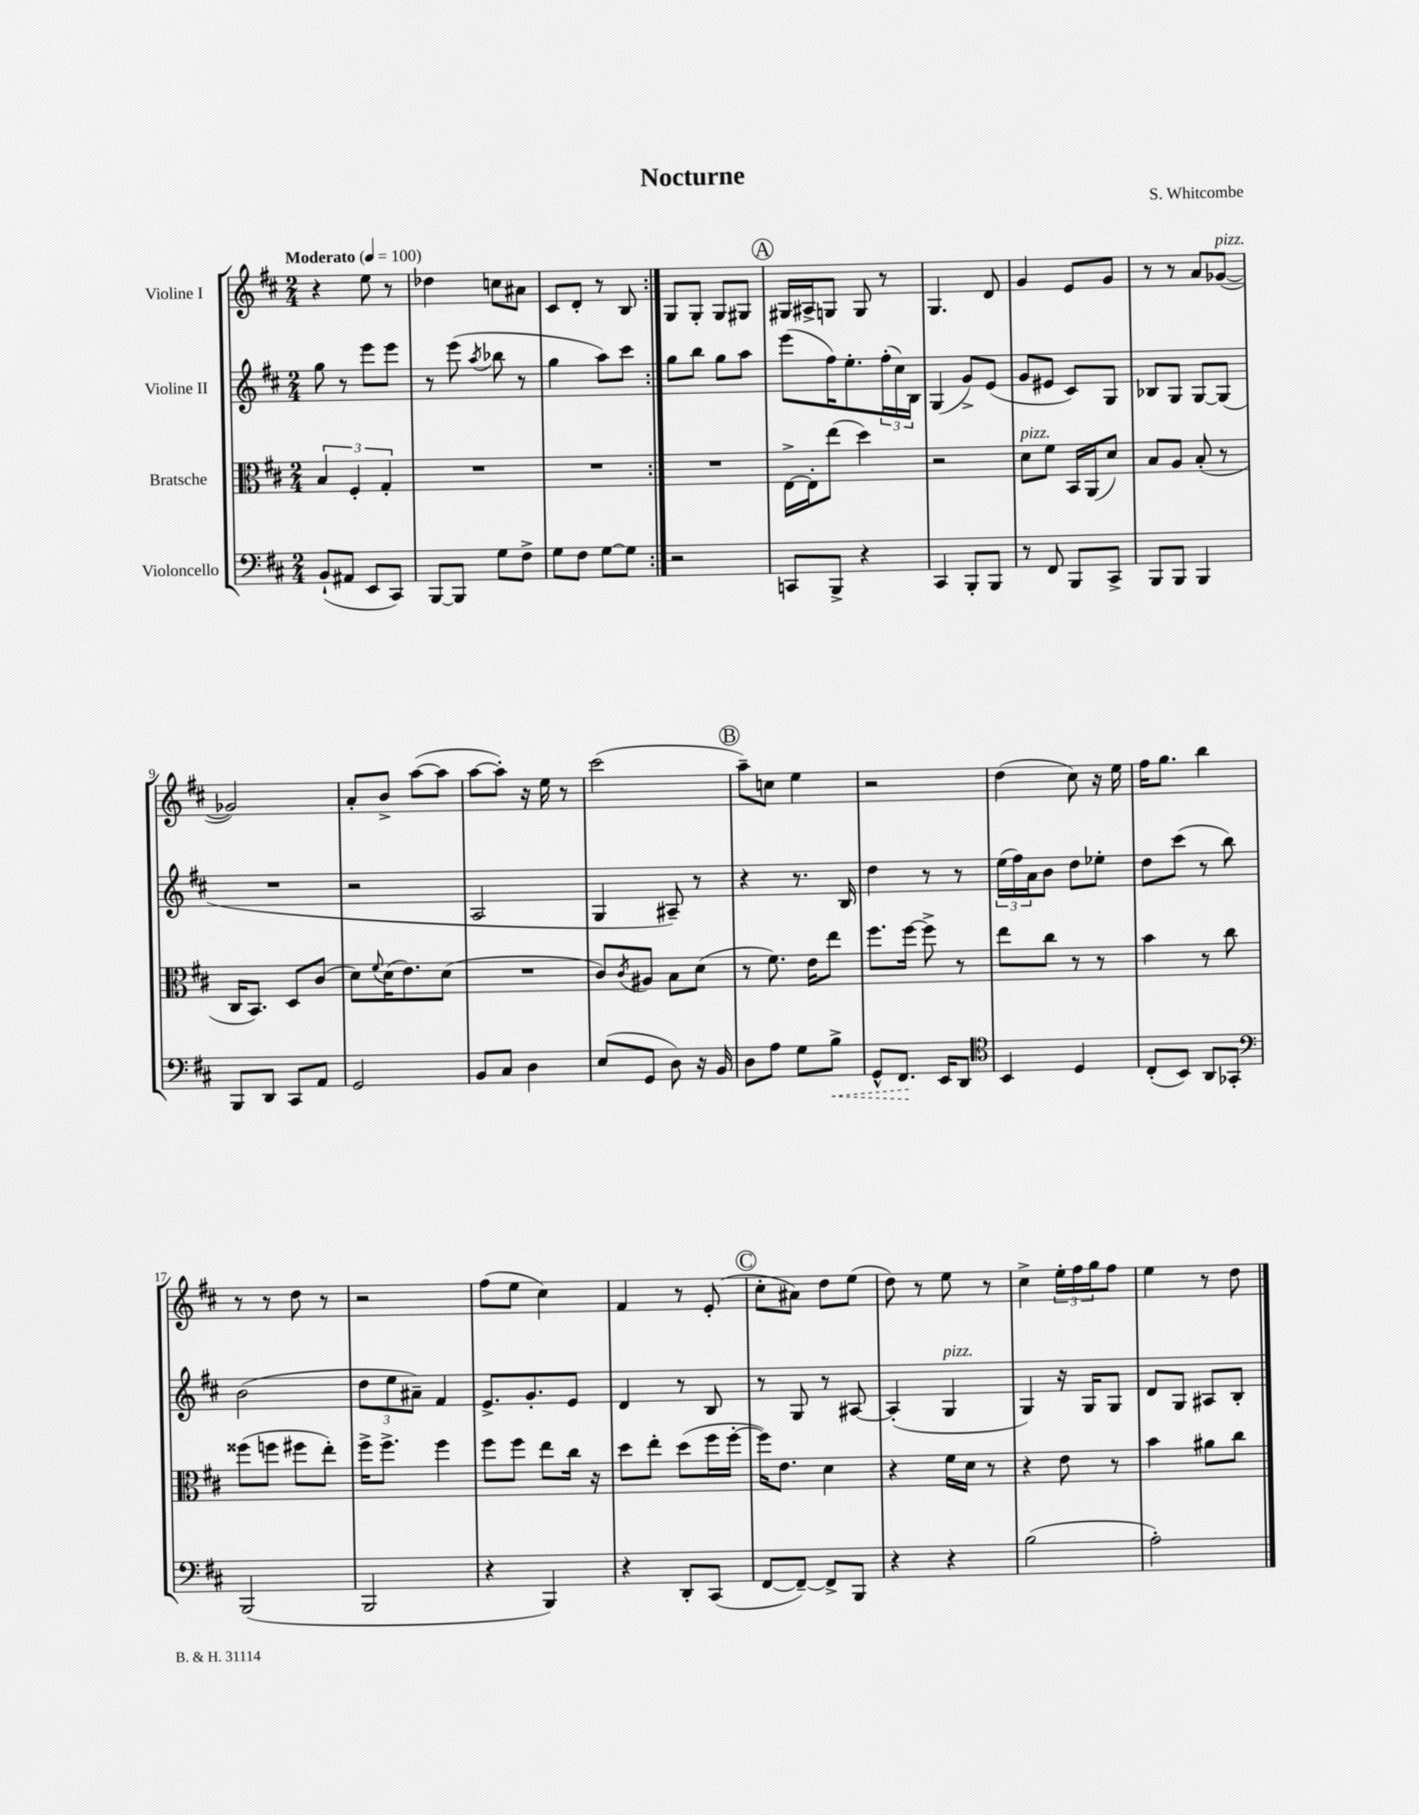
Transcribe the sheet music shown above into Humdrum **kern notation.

**kern	**dynam	**kern	**kern	**kern
*part4	*part4	*part3	*part2	*part1
*staff4	*staff4	*staff3	*staff2	*staff1
*I"Violoncello	*	*I"Bratsche	*I"Violine II	*I"Violine I
*clefF4	*	*clefC3	*clefG2	*clefG2
*k[f#c#]	*	*k[f#c#]	*k[f#c#]	*k[f#c#]
*M2/4	*	*M2/4	*M2/4	*M2/4
*MM100	*	*MM100	*MM100	*MM100
=1	=1	=1	=1	=1
!	!	!	!	!LO:TX:a:B:t=Moderato
(8BB`/L	.	6B/	8gg\	4r
8AA#X/J	.	.	8r	.
.	.	6F#'/	.	.
8EE/L	.	.	8eee\L	8ee\
.	.	6G'/	.	.
8CC#/J)	.	.	8eee\J	8r
=2	=2	=2	=2	=2
[8BBB/L	.	2r	8r	4dd-X\
8BBB/J]	.	.	(8eee\	.
.	.	.	8qaa/	.
8G\L	.	.	8bb-X\	8ccn\L
8F#^\J	.	.	8r	8a#X\J
=3	=3	=3	=3	=3
8G\L	.	2r	4gg\	8c#/L
8F#\J	.	.	.	8d'/J
[8G\L	.	.	8aa\L)	8r
8G\J]	.	.	8ccc#\J	8B/
=4:|!	=4:|!	=4:|!	=4:|!	=4:|!
2r	.	2r	8gg\L	8G/L
.	.	.	8bb\J	8G'/J
.	.	.	8gg\L	8G/L
.	.	.	8aa\J	8G#X/J
!!LO:REH:place=s1:t=A
=5	=5	=5	=5	=5
8CCn/L	.	[16E^\LL	(8eee\L	16G#X/LL
.	.	16E'\J]	.	16A#X^/J
8BBB^/J	.	(8ee\J	16ff#\K)	8Gn/J
.	.	.	8.ee'\	.
4r	.	4dd\)	.	8G/
.	.	.	(24ff#'\L	8r
.	.	.	24cc#\)	.
.	.	.	24B\JJ	.
=6	=6	=6	=6	=6
4CC#/	.	2r	(4G/	4.G/
8BBB'/L	.	.	8g^/L)	.
8BBB/J	.	.	(8e/J	8d/
=7	=7	=7	=7	=7
!	!	!LO:TX:a:i:t=pizz.	!	!
8r	.	8d\L	8g/L	4g/
8FF#/	.	8f#\J	8e#X/J	.
8BBB/L	.	16BB/LL	8c#/L)	8e/L
.	.	(16AA/J	.	.
8CC#^/J	.	8d/J)	8G/J	8g/J
=8	=8	=8	=8	=8
8BBB/L	.	8B/L	8B-X/L	8r
8BBB/J	.	8A/J	8G/J	8r
4BBB/	.	(8B'/	[8G/L	8a/L
!	!	!	!	!LO:TX:a:i:t=pizz.
.	.	8r	(8G/J]	([8g-X/J
!!LO:LB:g=z
=9	=9	=9	=9	=9
8BBB/L	.	16C#/KL	2r	2g-X/])
.	.	8.BB/J)	.	.
8DD/J	.	.	.	.
8CC#/L	.	8D/L	.	.
8AA/J	.	(8c#/J	.	.
=10	=10	=10	=10	=10
2GG/	.	8d\L)	2r	8a'/L
.	.	8qqf#/	.	.
.	.	(16d\K	.	8b^/J
.	.	8.e\)	.	.
.	.	.	.	([8aa\L
.	.	(8d\J	.	8aa\J]
=11	=11	=11	=11	=11
8BB/L	.	2r	2A/	[8aa\L
8C#/J	.	.	.	8aa'\J])
4D\	.	.	.	16r
.	.	.	.	16ee\
.	.	.	.	8r
=12	=12	=12	=12	=12
(8E/L	.	8c#/L)	4G/	(2ccc#\
.	.	8qc#/	.	.
8GG/J	.	8A#X/J	.	.
8D\)	.	8B\L	8A#X~/)	.
16r	.	(8d\J	8r	.
16BB/	.	.	.	.
!!LO:REH:place=s1:t=B
=13	=13	=13	=13	=13
8D\L	.	8r	4r	8aa~\L)
8A\J	.	8.f#\)	.	8ccn\J
8G\L	.	.	8.r	4ee\
.	.	16e\KL	.	.
!	!LO:HP:b	!	!	!
8B^\J	<	8ee\J	.	.
.	.	.	16B/	.
=14	=14	=14	=14	=14
8GG^^/L	.	8.ff#\L	4dd\	2r
8.FF#/J	.	.	.	.
.	.	[16ff#\Jk	.	.
.	.	8ff#^\]	8r	.
16EE/KL	[	.	.	.
8DD/J	.	8r	8r	.
=15	=15	=15	=15	=15
*clefC4	*	*	*	*
4BB/	.	8ee\L	(24ee\LL	(4dd\
.	.	.	24ff#\)	.
.	.	.	24a\J	.
.	.	8cc#\J	8b\J	.
4D/	.	8r	8dd\L	8cc#\)
.	.	8r	8ee-X'\J	16r
.	.	.	.	16ee\
=16	=16	=16	=16	=16
(8C#'/L	.	4b\	8dd\L	16ff#\KL
.	.	.	.	8.gg\J
8BB/J)	.	.	(8ccc#\J	.
8AA/L	.	8r	8r	4bb\
8GG-X'/J	.	8cc#\	8bb\)	.
!!LO:LB:g=z
=17	=17	=17	=17	=17
*clefF4	*	*	*	*
(2BBB/	.	(8ff##X\L	(2b\	8r
.	.	8ffn\J	.	8r
.	.	8ff#X\L	.	8dd\
.	.	8ee'\J)	.	8r
=18	=18	=18	=18	=18
2BBB/	.	16ff#^\KL	12dd\L	2r
.	.	8.ff#^\J	.	.
.	.	.	12ee\	.
.	.	.	12a#X~\J)	.
.	.	4ff#\	4f#/	.
=19	=19	=19	=19	=19
4r	.	8ff#\L	8.e^/L	(8ff#\L
.	.	8ff#\J	.	8ee\J
.	.	.	8.g'/	.
4BBB/)	.	8ee\L	.	4cc#\)
.	.	16cc#\Jk	8e/J	.
.	.	16r	.	.
=20	=20	=20	=20	=20
4r	.	8dd\L	4d/	4f#/
.	.	8ee'\J	.	.
8DD'/L	.	(8dd\L	8r	8r
(8CC#/J	.	16ff#\L	8B/	(8e'/
.	.	[16ff#'\JJ	.	.
!!LO:REH:place=s1:t=C
=21	=21	=21	=21	=21
[8FF#/L	.	16ff#\KL])	8r	8cc#'\L
.	.	8.e\J	.	.
8FF#~/J_)	.	.	8G/	8a#X\J)
8FF#^/L]	.	4d\	8r	8dd\L
8BBB/J	.	.	[8A#X/	(8ee\J
=22	=22	=22	=22	=22
4r	.	4r	(4A#'/]	8dd\)
.	.	.	.	8r
!	!	!	!LO:TX:a:i:t=pizz.	!
4r	.	16f#\LL	4G/	8ee\
.	.	16d\JJ	.	.
.	.	8r	.	8r
=23	=23	=23	=23	=23
(2B\	.	4r	4G/)	4cc#^\
.	.	8e\	16r	24ee'\LL
.	.	.	.	24ff#\
.	.	.	16G/KL	.
.	.	.	.	24gg\J
.	.	8r	8G/J	8ff#\J
=24	=24	=24	=24	=24
2A'\)	.	4b\	8d/L	4ee\
.	.	.	8G/J	.
.	.	8a#X\L	8A#X/L	8r
.	.	8cc#\J	8B'/J	8dd\
==	==	==	==	==
*-	*-	*-	*-	*-
